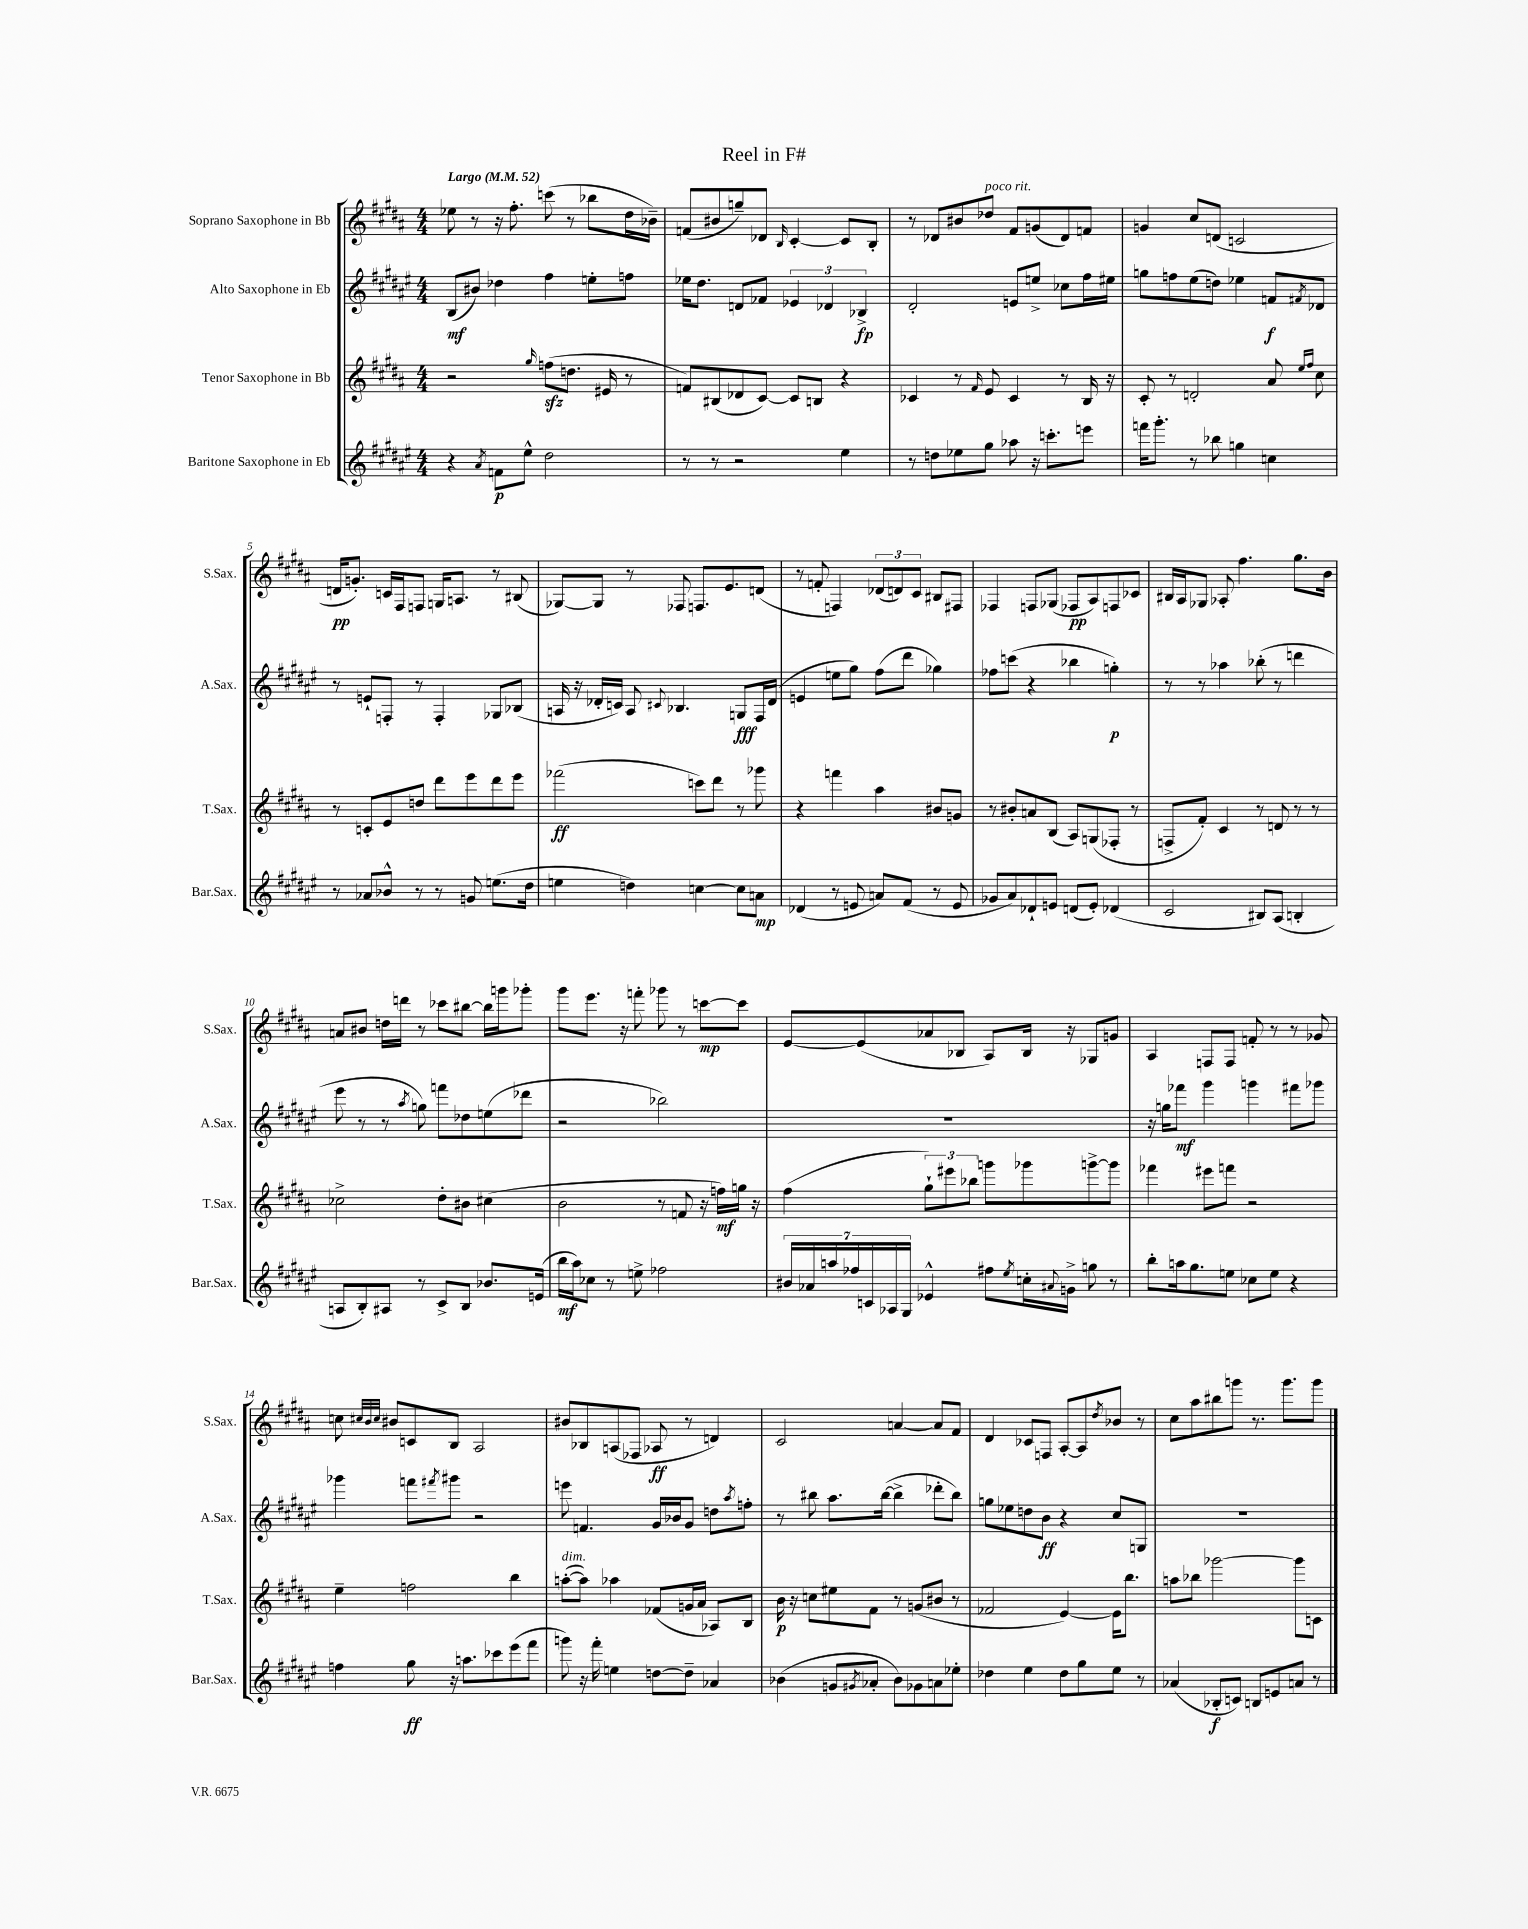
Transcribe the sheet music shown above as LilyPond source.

\header { title = "Reel in F#" }
<<
\new StaffGroup <<
\new Staff = "s0" \with { instrumentName = "Soprano Saxophone in Bb" shortInstrumentName = "S.Sax." } {
    \clef treble \key b \major \numericTimeSignature \time 4/4 \tempo "Largo" 4 = 52
    ees''8 r8 r16 fis''8.-. c'''8( r8 bes''8 dis''16 bes'16--) |
    f'8( bis'8 g''8--) des'8 \grace { b16 } cis'4~-. cis'8 b8-. |
    r8 des'8 bis'8 des''8^\markup { \italic "poco rit." } fis'8 g'8( des'8) f'8 |
    g'4 cis''8 d'8( c'2 |
    d'16\pp g'8.-.) c'16 fis16 f8 g16 a8. r8 bis8( |
    ges8~) ges8 r8 fes8 f8. e'8. d'8( |
    r8 f'8-. f4) \tuplet 3/2 { des'8( d'8) cis'8 } bis8 fis8 |
    fes4 f8 ges8( fes8\pp ais8) f8 ces'8 |
    bis16 ais16 ges8 aes8-. fis''4. gis''8. b'16 |
    a'8 bis'8 d''16 d'''16 r8 ces'''8 bis''8~ bis''16 g'''16 ges'''8-. |
    gis'''8 e'''8. r16 f'''8-. ges'''8 r8 c'''8~\mp c'''8 |
    e'8~ e'8( aes'8 bes8 ais8) bes16 r16 ges8 g'8 |
    ais4 f8 f8 f'8-. r8 r8 ges'8 |
    c''8 \grace { cis''32 b'32 cis''32 } bis'8 c'8 b8 ais2 |
    bis'8 bes8 a8( fes8 aes8\ff r8 d'4) |
    cis'2 a'4~ a'8 fis'8 |
    dis'4 ces'8 f8 ais8~-. ais8 \acciaccatura { dis''8 } bes'8 r8 |
    cis''8 ais''8 bis''8 g'''8 r8. g'''8. g'''8 \bar "|." |
}
\new Staff = "s1" \with { instrumentName = "Alto Saxophone in Eb" shortInstrumentName = "A.Sax." } {
    \clef treble \key fis \major \numericTimeSignature \time 4/4
    b8\mf( bis'8) des''4 fis''4 e''8-. f''8 |
    ees''16 dis''8. d'8 fes'8 \tuplet 3/2 { ees'4 des'4 bes4->\fp } |
    dis'2-. e'8 e''8-> ces''8 fis''16 eis''16 |
    g''8 f''8 eis''8( d''8) ees''4 f'8\f \acciaccatura { fis'8 } des'8 |
    r8 e'8-! f8-. r8 f4-. ges8 bes8( |
    a16 r16 des'16-. c'16) a8 \appoggiatura { cis'8 } bes4. g8\fff fis16 des'16( |
    e'4 e''8 gis''8) fis''8( dis'''8 ges''4) |
    fes''8 c'''8( r4 bes''4 g''4-.\p) |
    r8 r8 aes''4 bes''8-.( r8 d'''4 |
    eis'''8 r8 r8 \acciaccatura { ais''8 } g''8) f'''8 des''8 e''8( des'''8 |
    r2 bes''2) |
    R1 |
    r16 g''16 fes'''8\mf gis'''4 g'''4 fis'''8 ges'''8 |
    ges'''4 f'''8 \acciaccatura { fis'''8 } gis'''8 r2 |
    e'''8 f'4. gis'16 bes'16 gis'8 d''8 \acciaccatura { ais''8 } f''8-. |
    r8 bis''8 ais''8. bis''16~( bis''4-> des'''8-. bis''8) |
    g''8 ees''8 d''8 b'8\ff r4 cis''8 g8 |
    R1 \bar "|." |
}
\new Staff = "s2" \with { instrumentName = "Tenor Saxophone in Bb" shortInstrumentName = "T.Sax." } {
    \clef treble \key b \major \numericTimeSignature \time 4/4
    r2 \grace { gis''16 } f''8\sfz( d''8. eis'16 r8 |
    f'8) bis8( des'8 cis'8~) cis'8 b8 r4 |
    ces'4 r8 \grace { fis'16 } e'8 ces'4 r8 b16 r16 |
    cis'8-. r8 d'2-. ais'8 \grace { e''16 fis''16 } cis''8 |
    r8 c'8-. e'8 d''8 dis'''8 e'''8 dis'''8 e'''8 |
    fes'''2\ff( c'''8) dis'''8 r8 ges'''8 |
    r4 f'''4 ais''4 bis'8 g'8 |
    r8 bis'8-. a'8 b8( ais8) g8( fes8-. r8 |
    f8-> fis'8-.) cis'4 r8 d'8 r8 r8 |
    ces''2-> dis''8-. bis'8 cis''4( |
    b'2 r8 f'8 r16 f''16\mf) g''16 r16 |
    fis''4( \tuplet 3/2 { gis''8-!) eis'''8 bes''8 } g'''8 ges'''8 g'''8~-> g'''8 |
    fes'''4 eis'''8 f'''8 r2 |
    e''4-- f''2 b''4 |
    a''8~-.^\markup { \italic "dim." }( a''8) aes''4 fes'8( g'16 ais'16 aes8) b8 |
    b'16\p r16 c''8 eis''8 fis'8 r8 g'8( bis'8 r8 |
    fes'2 e'4~) e'16 b''8. |
    a''8 bes''8 ges'''2~ ges'''8 c'8 \bar "|." |
}
\new Staff = "s3" \with { instrumentName = "Baritone Saxophone in Eb" shortInstrumentName = "Bar.Sax." } {
    \clef treble \key fis \major \numericTimeSignature \time 4/4
    r4 \acciaccatura { ais'8 } f'8\p eis''8-^ dis''2 |
    r8 r8 r2 eis''4 |
    r8 d''8 ees''8 gis''8 aes''8 r16 c'''8.-. e'''8 |
    f'''16 gis'''8.-. r8 bes''8 g''4 c''4 |
    r8 aes'8 bes'8-^ r8 r8 g'8 e''8.( dis''16 |
    e''4 d''4) c''4~ c''8 a'8\mp |
    des'4( r8 e'8 a'8) fis'8( r8 e'8 |
    ges'8 ais'8) des'8-! e'8 d'8( e'8-.) des'4( |
    cis'2 bis8) ais8( b4-. |
    a8 b8-.) ais8 r8 cis'8-> b8 bes'8. e'16( |
    b''16\mf ais''16) ces''8 r8 e''8-> fes''2 |
    \tuplet 7/4 { bis'16 aes'16 a''16 fes''16 c'16 aes16 gis16 } ees'4-^ fis''8 \acciaccatura { eis''8 } c''16-. \appoggiatura { ais'8 } g'16-> g''8 r8 |
    b''8-. a''16 gis''8. e''8 ces''8 e''8 r4 |
    f''4 gis''8\ff r16 a''8. ces'''8 eis'''8( fis'''8 |
    g'''8) r16 fis'''16-. e''4 d''8~ d''8-- aes'4 |
    bes'4( g'8 \acciaccatura { gis'8 } aes'8-. bes'8) ges'8 a'8 ees''8-. |
    des''4 eis''4 des''8 gis''8 eis''8 r8 |
    aes'4( bes8-.\f c'8) b8 e'8 a'8 r8 \bar "|." |
}
>>
>>
